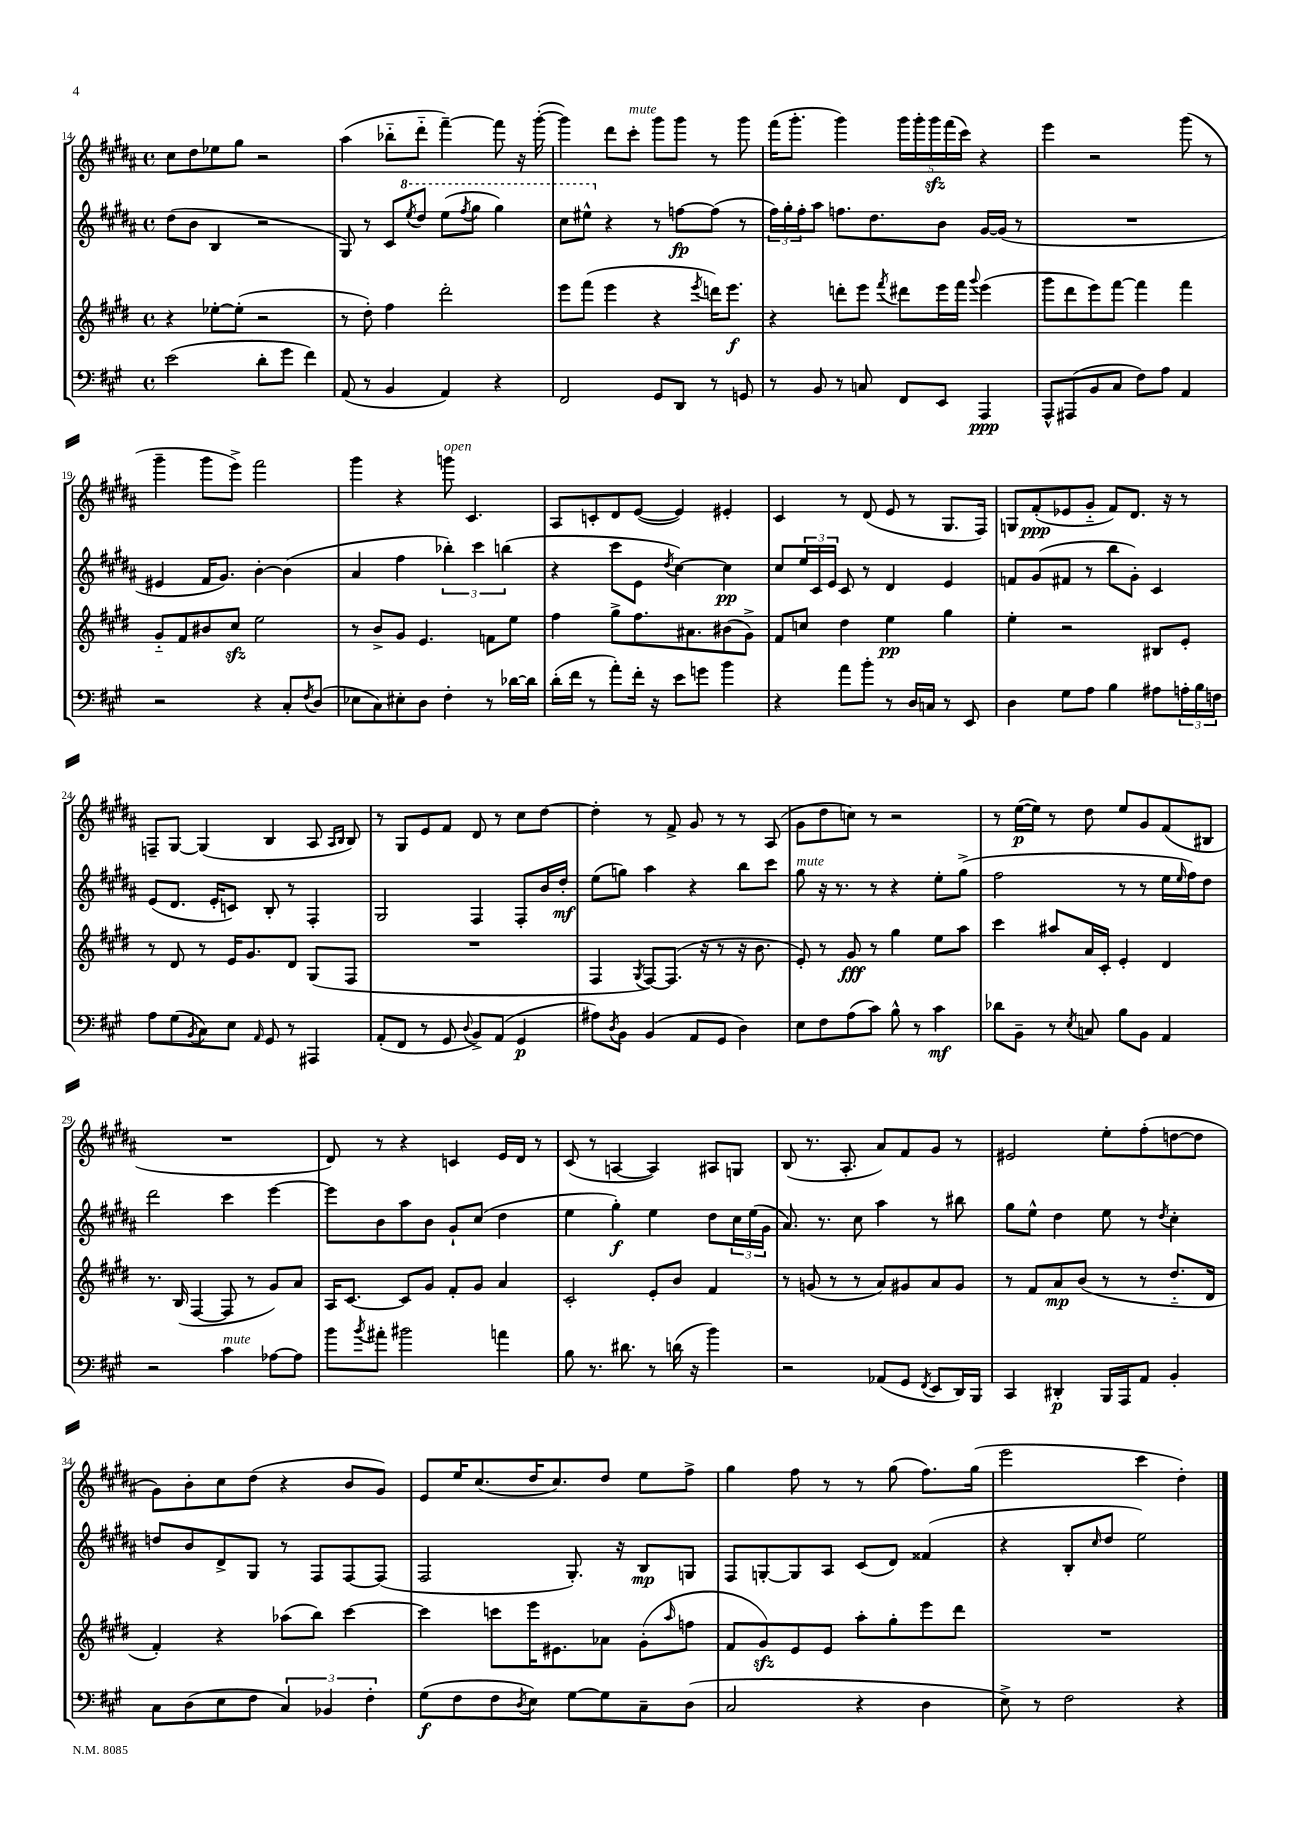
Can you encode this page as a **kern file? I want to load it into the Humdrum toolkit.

**kern	**kern	**kern	**kern
*staff4	*staff3	*staff2	*staff1
*clefF4	*clefG2	*clefG2	*clefG2
*k[f#c#g#]	*k[f#c#g#d#]	*k[f#c#g#d#a#]	*k[f#c#g#d#a#]
*M4/4	*M4/4	*M4/4	*M4/4
*met(c)	*met(c)	*met(c)	*met(c)
(2e	4r	(8dd#	8cc#
.	.	8b	8dd#
.	[8ee-'	4B	8ee-
.	(8ee-']	.	8gg#
8d'	2r	2r	2r
8g#	.	.	.
4f#)	.	.	.
=	=	=	=
(8AA	8r	8G#)	(4aa#
8r	8dd#')	8r	.
4BB	4ff#	8c#	8bb-'~
.	.	8qeee	.
.	.	8ddd#	8ddd#'~
4AA)	2ddd#'	(8eee	[4fff#~)
.	.	8qfff#	.
.	.	8ggg#	.
4r	.	4ggg#)	8fff#]
.	.	.	16r
.	.	.	([16ggg#'
=	=	=	=
2FF#	8eee	8ccc#	4ggg#])
.	(8fff#	8eee#^^	.
.	4eee	4r	8ddd#
.	.	.	8ccc#'
8GG#	4r	8r	8ggg#
8DD	.	[8ff	8ggg#
.	8qeee	.	.
8r	16ddd)	(8ff]	8r
.	8.eee	.	.
8GG	.	8r	8ggg#
=	=	=	=
8r	4r	24ff#)	(16fff#
.	.	24gg#'	.
.	.	.	8.ggg#'
.	.	24ff#'	.
8BB	.	8aa#	.
8r	8ddd'	8.ff	4ggg#)
8C	8eee	.	.
.	.	8.dd#	.
.	8qfff#	.	.
8FF#	8ddd#	.	20ggg#
.	.	.	20ggg#'
.	.	.	20ggg#
8EE	16eee	8b	.
.	.	.	(20fff#
.	16fff#	.	.
.	.	.	20ccc#)
.	8qqggg#	.	.
4AAA	(4eee	[16g#	4r
.	.	(16g#]	.
.	.	8r	.
=	=	=	=
8AAA^^	8ggg#	1r	4eee
(8AAA#	8ddd#	.	.
8BB	8eee)	.	2r
8C#	[8fff#	.	.
8F#)	4fff#]	.	.
8A	.	.	.
4AA	4fff#	.	(8ggg#
.	.	.	8r
=	=	=	=
2r	8g#'~	4e#	4ggg#~
.	8f#	.	.
.	8b#	16f#	8ggg#
.	.	8.g#)	.
.	8cc#	.	8eee^)
4r	2ee	[4b'	2fff#
8C#'	.	(4b]	.
8qF#	.	.	.
(8D	.	.	.
=	=	=	=
8E-	8r	4a#	4ggg#
8C#)	8b^	.	.
8E#'	8g#	4ff#	4r
8D	4.e	.	.
4F#'	.	6bb-')	8ggg
.	.	.	4.c#
.	.	6ccc#	.
8r	8f	.	.
.	.	(6bb	.
[16d-	8ee	.	.
16d-]	.	.	.
=	=	=	=
(16d'	4ff#	4r	8A#
16f#	.	.	.
8r	.	.	8c'
8a')	8gg#^	8ccc#	8d#
16f#'	8.ff#	8e	([8e
16r	.	.	.
.	.	8qdd#	.
8e	.	[4cc#)	4e])
.	8.a#	.	.
8g	.	.	.
4b	(8b#	4cc#]	4e#'
.	8g#^)	.	.
=	=	=	=
4r	8f#	8cc#	4c#
.	8cc	24ee	.
.	.	24c#	.
.	.	24e	.
8a	4dd#	8c#	8r
8b'	.	8r	(8d#
8r	4ee	4d#	8e
16D	.	.	8r
16C	.	.	.
8r	4gg#	4e	8.G#
8EE	.	.	.
.	.	.	16F#)
=	=	=	=
4D	4ee'	8f	8G
.	.	(8g#	(8f#'
8G#	2r	8f#	8e-
8A	.	8r	8g#'~
4B	.	8bb	8f#)
.	.	8g#')	8.d#
8A#	8B#	4c#	.
.	.	.	16r
24A'	8e'	.	8r
24B	.	.	.
24F	.	.	.
=	=	=	=
8A	8r	(8e	8F~
(8G#	8d#	8.d#	[8G#
8qBB	.	.	.
8C#)	8r	.	(4G#]
.	.	16e'	.
8E	16e	8c)	.
.	8.g#	.	.
16qqAA	.	.	.
8GG#	.	8B'	4B
8r	8d#	8r	.
4AAA#	(8G#	4F#'	8A#
.	.	.	16qqA#
.	.	.	16qqB
.	8F#	.	8B)
=	=	=	=
(8AA'	1r	2G#	8r
8FF#	.	.	8G#
8r	.	.	8e
8GG#	.	.	8f#
8qqD	.	.	.
8BB^)	.	4F#	8d#
(8AA	.	.	8r
4GG#	.	8F#'	8cc#
.	.	16b	[8dd#
.	.	16dd#'	.
=	=	=	=
8A#)	4F#	(8ee	4dd#']
8qD	.	.	.
8BB	.	8gg)	.
.	8qG#	.	.
(4BB	[8F#)	4aa#	8r
.	(8.F#]	.	8f#^
8AA	.	4r	8g#
.	16r	.	.
8GG#	8r	.	8r
4D)	16r	8bb	8r
.	8.b	.	.
.	.	8ccc#	(8A#
=	=	=	=
8E	8e')	8gg#	8g#
8F#	8r	16r	8dd#
.	.	8.r	.
(8A	8g#	.	8cc)
8c#)	8r	8r	8r
8B^^	4gg#	4r	2r
8r	.	.	.
4c#	8ee	8ee'	.
.	8aa	(8gg#^	.
=	=	=	=
8d-	4ccc#	2ff#	8r
8BB~	.	.	([16ee
.	.	.	16ee])
8r	8aa#	.	8r
8qE	.	.	.
8C	16a	.	8dd#
.	16c#'	.	.
8B	4e'	8r	8ee
8BB	.	8r	8g#
4AA	4d#	16ee	(8f#
.	.	16qqee	.
.	.	16ff#)	.
.	.	8dd#	8B#
=	=	=	=
2r	8.r	2ddd#	1r
.	(16B	.	.
.	[4F#	.	.
4c#	8F#]	4ccc#	.
.	8r	.	.
[8A-	8g#)	[4eee	.
8A-]	8a	.	.
=	=	=	=
8b	16A	8eee]	8d#)
.	[8.c#	.	.
8qb	.	.	.
8a#'	.	8b	8r
2b#	8c#]	8aa#	4r
.	8g#	8b	.
.	8f#'	8g#`	4c
.	8g#	(8cc#	.
4a	4a	4dd#	16e
.	.	.	16d#
.	.	.	8r
=	=	=	=
8B	2c#'	4ee	(8c#
8.r	.	.	8r
.	.	4gg#')	[4A
8.d#	.	.	.
8r	8e'	4ee	4A])
(16d	8b	.	.
16r	.	.	.
4b)	4f#	8dd#	8A#
.	.	24cc#	8G
.	.	(24ee	.
.	.	24g#	.
=	=	=	=
2r	8r	8.a#)	(8B
.	(8g	.	8.r
.	.	8.r	.
.	8r	.	.
.	.	.	8.A#'
.	8r	8cc#	.
(8AA-	8a)	4aa#	8a#)
8GG#	8g#	.	8f#
8qFF#	.	.	.
8EE	8a	8r	8g#
16DD)	8g#	8bb#	8r
16BBB	.	.	.
=	=	=	=
4CC#	8r	8gg#	2e#
.	8f#	8ee^^	.
4DD#'	8a	4dd#	.
.	(8b	.	.
16BBB	8r	8ee	8ee'
16AAA	.	.	.
8AA	8r	8r	(8ff#'
.	.	8qdd#	.
4BB'	8.dd#'~	4cc#'	[8dd
.	.	.	8dd]
.	16d#	.	.
=	=	=	=
8C#	4f#')	8dd	8g#)
(8D	.	8b	8b'
8E	4r	8d#^	8cc#
8F#	.	8G#	(8dd#
6C#)	(8aa-	8r	4r
.	8bb)	8F#	.
6BB-	.	.	.
.	[4ccc#	[8F#	8b
6F#'	.	.	.
.	.	(8F#]	8g#)
=	=	=	=
(8G#	4ccc#]	2F#	8e
8F#	.	.	16ee
.	.	.	(8.cc#
8F#	8ccc	.	.
8qD	.	.	.
8E)	16eee	.	16dd#
.	8.e#	.	8.cc#)
[8G#	.	8.G#')	.
8G#]	8a-	.	8dd#
.	.	16r	.
8C#~	(8g#'	8B	8ee
.	16qqaa	.	.
(8D	8ff	8G	8ff#^
=	=	=	=
2C#	8f#	8F#	4gg#
.	8g#)	[8G'	.
.	8e	8G]	8ff#
.	8e	8A#	8r
4r	8aa'	(8c#	8r
.	8gg#'	8d#)	(8gg#
4D	8eee	(4f##	8.ff#)
.	8ddd#	.	.
.	.	.	(16gg#
=	=	=	=
8E^)	1r	4r	2eee
8r	.	.	.
2F#	.	8B'	.
.	.	16qqcc#	.
.	.	8dd#	.
.	.	2ee)	4ccc#
4r	.	.	4dd#')
==	==	==	==
*-	*-	*-	*-
